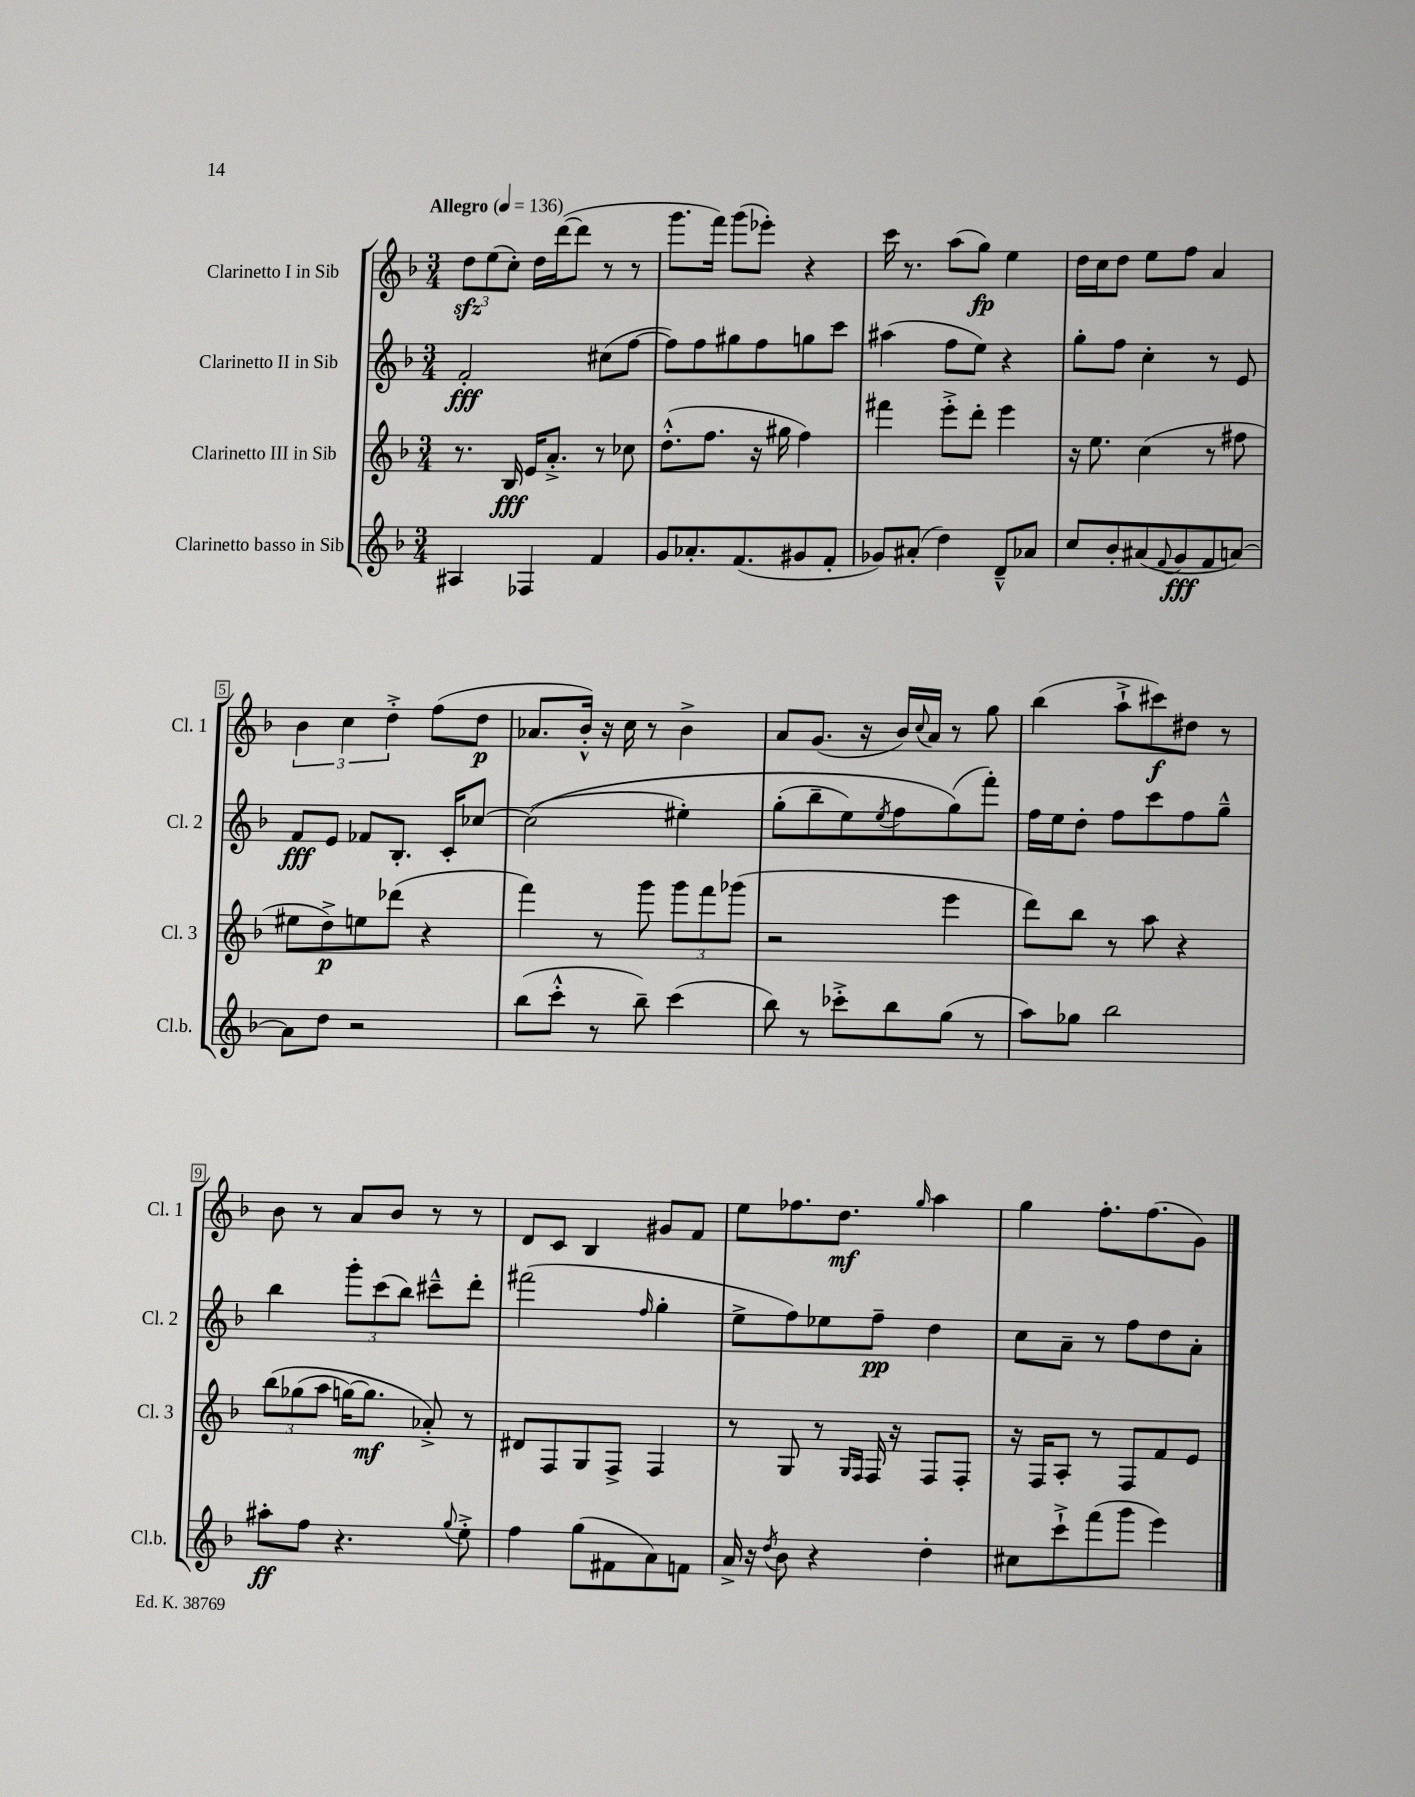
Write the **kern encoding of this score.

**kern	**kern	**kern	**kern
*staff4	*staff3	*staff2	*staff1
*clefG2	*clefG2	*clefG2	*clefG2
*k[b-]	*k[b-]	*k[b-]	*k[b-]
*M3/4	*M3/4	*M3/4	*M3/4
*MM136	*MM136	*MM136	*MM136
4A#/	8.r	2f'/	12dd\L
.	.	.	(12ee\
.	.	.	12cc'\J)
.	16B-/	.	.
4F-/	16e/LK	.	16dd\LL
.	8.a'^/J	.	([16ddd\J
.	.	.	8ddd\]J
4f/	8r	(8cc#\L	8r
.	8cc-\	[8ff\J	8r
=	=	=	=
8g/L	(8.dd'^^\L	8ff\]L)	8.ggg\L
8.a-'/	.	8ff\	.
.	8.ff\J	.	16fff\Jk)
.	.	8gg#\	(8ggg\L
(8.f/	.	.	.
.	16r	8ff\	8eee-'\J)
.	16gg#\	.	.
8g#/	4ff\)	8gg\	4r
8f'/J	.	8ccc\J	.
=	=	=	=
8g-/L)	4fff#\	(4aa#\	16ccc\
.	.	.	8.r
(8a#'/J	.	.	.
4dd\)	8eee'^\L	8ff\L	(8aa\L
.	8ddd'\J	8ee\J)	8gg\J)
8d~^^/L	4eee\	4r	4ee\
8a-/J	.	.	.
=	=	=	=
8cc/L	16r	8gg'\L	16dd\LL
.	8.ee\	.	16cc\J
8b-'/	.	8ff\J	8dd\J
(8a#/	(4cc\	4cc'\	8ee\L
8qqf/	.	.	.
8g/	.	.	8ff\J
8f/	8r	8r	4a/
[8a/J)	8ff#\	8e/	.
=	=	=	=
8a\]L	8ee#\L	8f/L	6b-\
8dd\J	8dd^\)	8e/J	.
.	.	.	6cc\
2r	8ee\	8f-/L	.
.	.	.	6dd'^\
.	(8ddd-\J	8.B-'/J	.
.	4r	.	(8ff\L
.	.	16c'/LK	.
.	.	[8cc-/J	8dd\J
=	=	=	=
(8bb-\L	4fff\)	&((2cc-\]	8.a-/L
8ccc'^^\J	.	.	.
.	.	.	16b-'^^/Jk)
8r	8r	.	16r
.	.	.	16cc\
8bb-~\)	8ggg\	.	8r
(4ccc\	12ggg\L	4ee#'\)	4b-^\
.	12fff\	.	.
.	(12ggg-\J	.	.
=	=	=	=
8bb-\)	2r	(8gg'\L	8a/L
8r	.	8bb-~\	(8.g/J
8ccc-'^\L	.	8ee\)	.
.	.	.	16r
.	.	8qee/	.
8bb-\	.	8ff\	16b-/LL)
.	.	.	8qqcc/
.	.	.	16a/JJ
(8gg\J	4eee\	(8gg\&)	8r
8r	.	8fff'\J)	8gg\
=	=	=	=
8aa\L)	8ddd\L)	16ff\LL	(4bb-\
.	.	16ee\J	.
8gg-\J	8bb-\J	8dd'\J	.
2bb-\	8r	8ff\L	8aa`^\L
.	8aa\	8ccc\	8ccc#\)
.	4r	8ff\	8dd#\J
.	.	8gg~^^\J	8r
=	=	=	=
8aa#'\L	&(12bb-\L	4bb-\	8b-\
.	(12gg-\	.	.
8ff\J	.	.	8r
.	12aa\J	.	.
4.r	[16gg\LK)	12ggg'\L	8a/L
.	8.gg\]J	.	.
.	.	(12ccc\	.
.	.	.	8b-/J
.	.	12bb-\J)	.
.	8a-'^/&)	8ccc#~^^\L	8r
8qqgg/	.	.	.
8ee'^\	8r	8ddd'\J	8r
=	=	=	=
4ff\	8d#/L	(2fff#\	8d/L
.	8F/	.	8c/J
(8gg\L	8G/	.	4B-/
8f#\	8F^/J	.	.
.	.	16qqff/	.
8a\)	4F/	4gg'\	8g#/L
8f\J	.	.	8f/J
=	=	=	=
16a^/	8r	8ee^\L	8ee\L
16r	.	.	.
8qdd/	.	.	.
8b-\	8G/	8ff\)	8.ff-\
4r	8r	8ee-\	.
.	.	.	8.dd\J
.	16qqG/LL	.	.
.	16qqF/JJ	.	.
.	16F/	8ff~\J	.
.	16r	.	.
.	.	.	16qqgg/
4dd'\	8F/L	4dd\	4aa\
.	8F'/J	.	.
=	=	=	=
8cc#\L	16r	8cc\L	4gg\
.	16F/LK	.	.
8ccc`^\	8A'/J	8a~\J	.
(8fff\	8r	8r	8.ff'\L
8ggg\J	8F/L	8ff\L	.
.	.	.	(8.ff\
4eee\)	8f/	8dd\	.
.	8e/J	8a'\J	8g\J)
==	==	==	==
*-	*-	*-	*-
